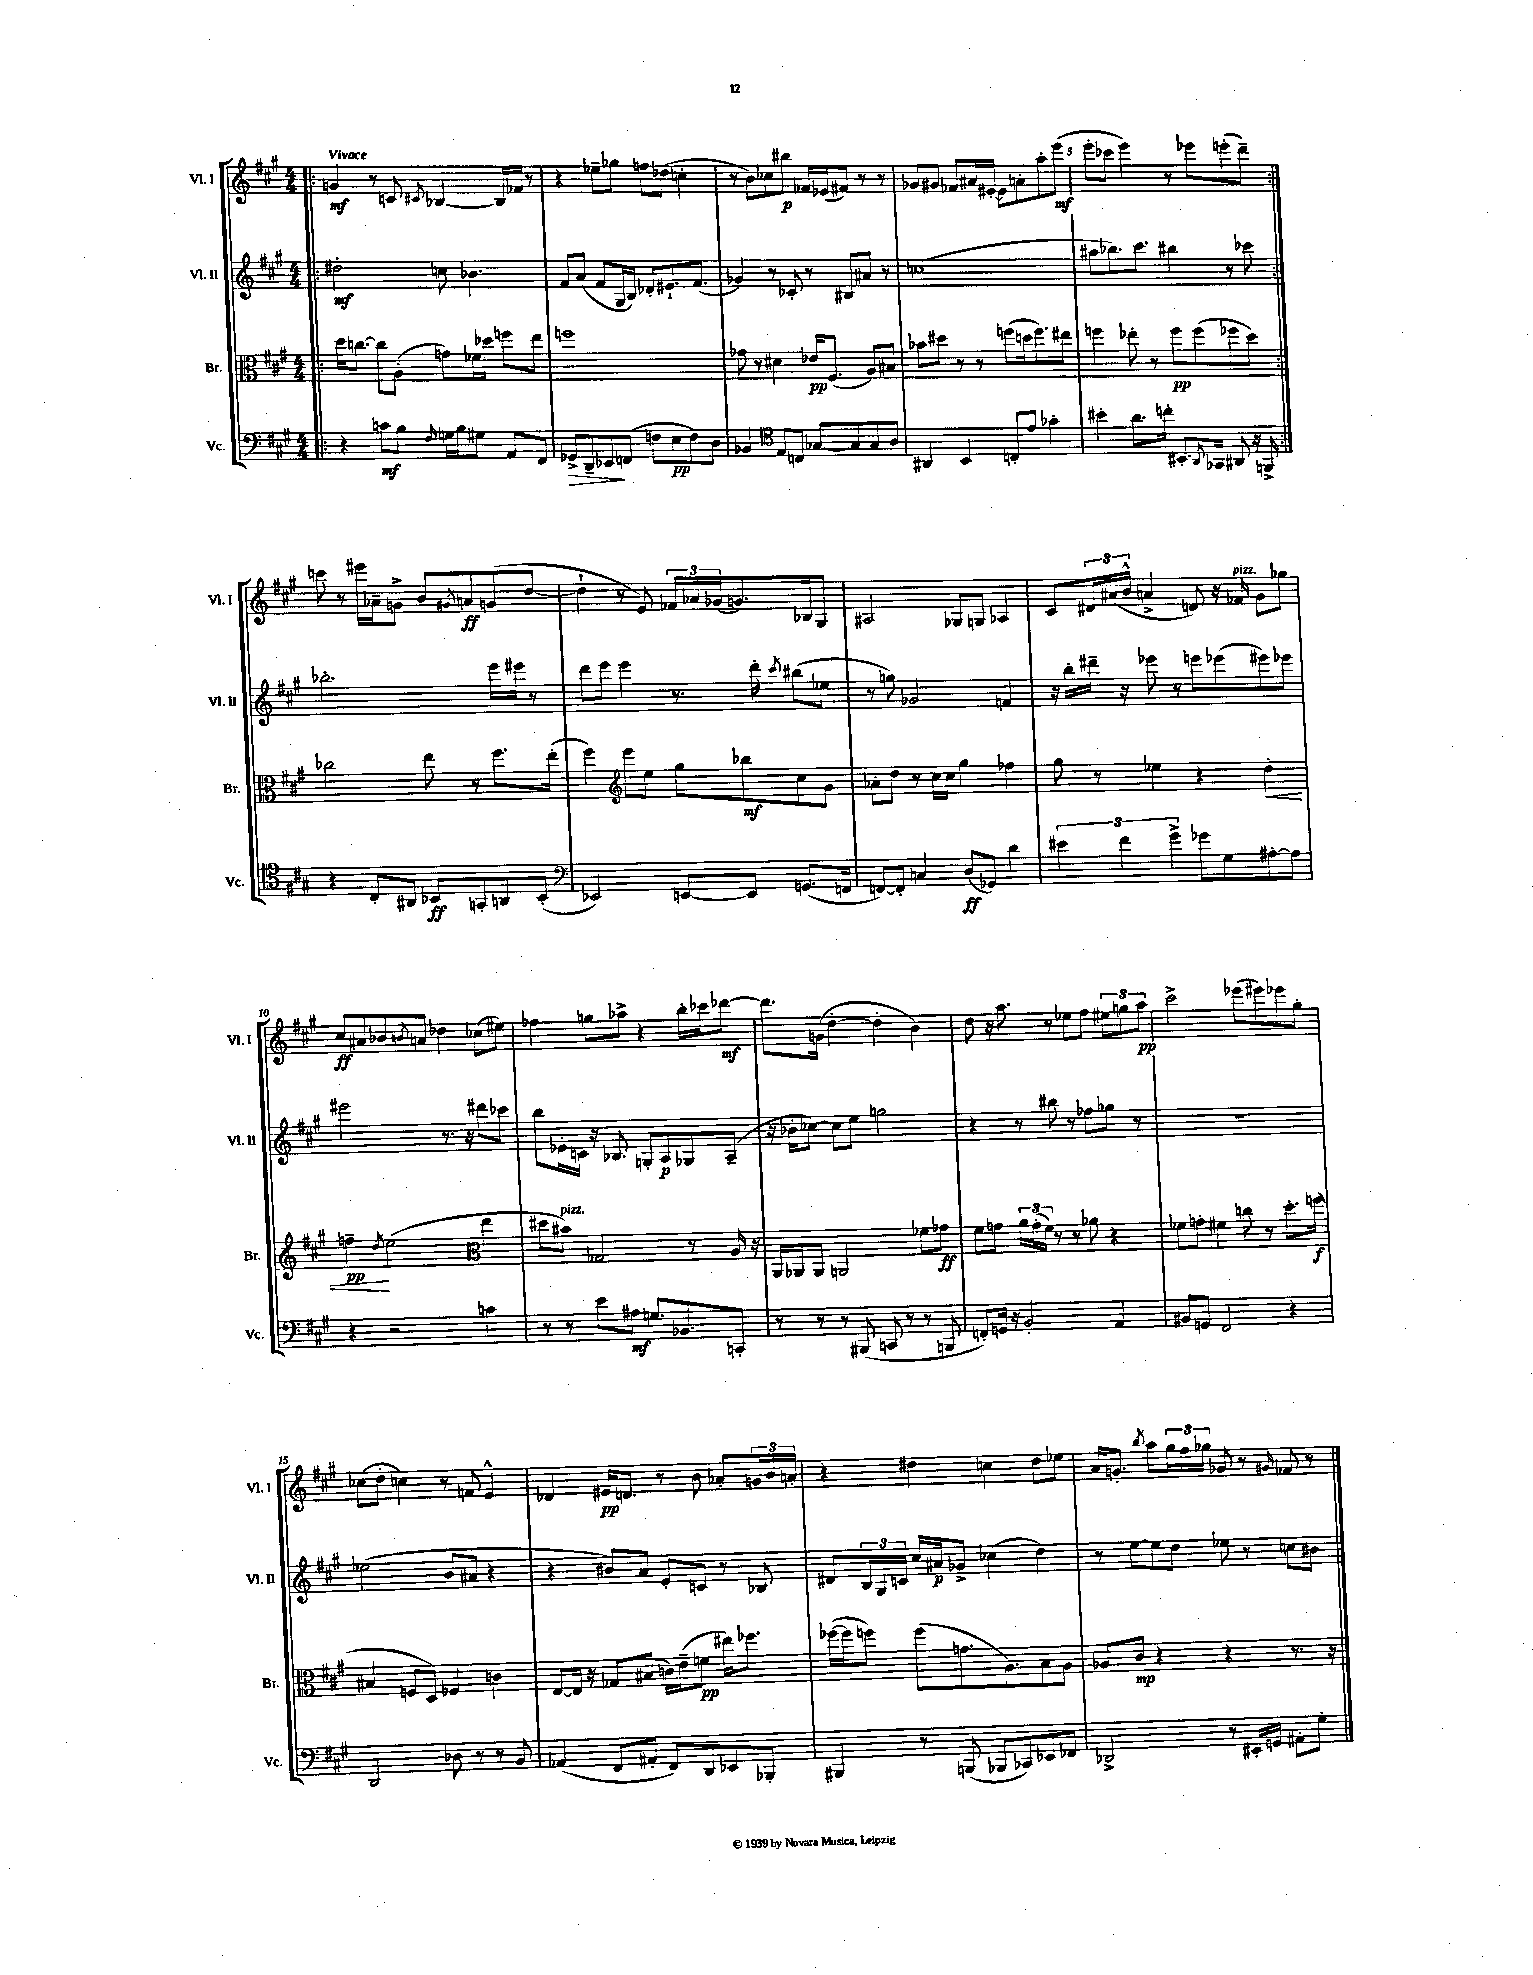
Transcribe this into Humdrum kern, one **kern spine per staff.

**kern	**dynam	**kern	**dynam	**kern	**dynam	**kern	**dynam
*part4	*part4	*part3	*part3	*part2	*part2	*part1	*part1
*staff4	*staff4	*staff3	*staff3	*staff2	*staff2	*staff1	*staff1
*I"Vc.	*	*I"Br.	*	*I"Vl. II	*	*I"Vl. I	*
*I'Vc.	*	*I'Br.	*	*I'Vl. II	*	*I'Vl. I	*
*clefF4	*	*clefC3	*	*clefG2	*	*clefG2	*
*k[f#c#g#]	*	*k[f#c#g#]	*	*k[f#c#g#]	*	*k[f#c#g#]	*
*M4/4	*	*M4/4	*	*M4/4	*	*M4/4	*
=1!|:	=1!|:	=1!|:	=1!|:	=1!|:	=1!|:	=1!|:	=1!|:
!	!	!	!	!	!	!LO:TX:a:B:t=Vivace	!
4r	.	16dd\KL	.	2dd#X'\	mf	4gn/	mf
.	.	[8.ccn\J	.	.	.	.	.
8cn\L	mf	8cc\L]	.	.	.	8r	.
8B\J	.	(8A'\J	.	.	.	8cn/	.
16qqF#/	.	.	.	.	.	8qc#X/	.
16Gn\LL	.	8gn\L)	.	8ccn\	.	[4B-X/	.
16B\J	.	.	.	.	.	.	.
8G#X\J	.	16f-X\L	.	4.b-X\	.	.	.
.	.	16dd-X\JJ	.	.	.	.	.
8AA/L	.	8ffn\L	.	.	.	16B-/LL]	.
.	.	.	.	.	.	16f-X/JJ	.
8FF#/J	.	8ee\J	.	.	.	8r	.
=2	=2	=2	=2	=2	=2	=2	=2
!	!LO:HP:b	!	!	!	!	!	!
8GG-X^/L	>	1ffn	.	8f#/L	.	4r	.
8DD~/	.	.	.	(8a/J	.	.	.
8EE-X/	.	.	.	8f#/L	.	8ee-X~\L	.
(8FFn/J	]	.	.	16G#/L	.	8gg-X\J	.
.	.	.	.	16B/JJ)	.	.	.
8Fn\L	.	.	.	8d-X'/L	.	8ffn\L	.
8E\	pp	.	.	8.e#X`/	.	(8dd-X\J	.
8F\)	.	.	.	.	.	4ccn'\	.
.	.	.	.	(8.f#/J	.	.	.
8D\J	.	.	.	.	.	.	.
=3	=3	=3	=3	=3	=3	=3	=3
4BB-X/	.	8g-X\	.	4g-X/)	.	8r	.
.	.	8r	.	.	.	8b\L)	.
*clefC4	*	*	*	*	*	*	*
8E/L	.	4d#X\	.	8r	.	8cc-X\	.
8Cn/J	.	.	.	8c-X'/	.	8bb#X\J	p
[8G-X/L	.	16e-X/KL	pp	8r	.	16f-X/LL	.
.	.	(8.F#/J	.	.	.	(16e-X/J	.
8G-/]	.	.	.	8B#X/L	.	8f#X/J)	.
8G-/	.	8A/L)	.	8a#X/J	.	8r	.
8A/J	.	8B#X/J	.	8r	.	8r	.
=4	=4	=4	=4	=4	=4	=4	=4
4AA#X/	.	8b-X\L	.	(1ccn	.	8g-X/L	.
.	.	8dd#X\J	.	.	.	8g#X/J	.
4BB/	.	8r	.	.	.	8f-X/L	.
.	.	8r	.	.	.	16a#X/L	.
.	.	.	.	.	.	[16e#X'/JJ	.
8Cn'/L	.	(8ffn\L	.	.	.	8e#\L]	.
8e/J	.	16ddn\k	.	.	.	8an'\	.
.	.	8.ff\)	.	.	.	.	.
4g-X'\	.	.	.	.	.	8aa'\	.
.	.	8ee#X\J	.	.	.	(8eee\J	mf
=5	=5	=5	=5	=5	=5	=5	=5
4b#X'\	.	4ffn\	.	8aa#X\L	.	8eee'\L	.
.	.	.	.	8.bb-X\)	.	8ccc-X\J	.
8.a\L	.	8ee-X'\	.	.	.	4eee\)	.
.	.	.	.	8.ccc#\J	.	.	.
.	.	8r	.	.	.	.	.
16ccn'\Jk	.	.	.	.	.	.	.
8.BB#X'/L	.	8ff\L	pp	4bb#X\	.	8r	.
.	.	(8ff\	.	.	.	8eee-X\L	.
8qAA/	.	.	.	.	.	.	.
16GG-X/Jk	.	.	.	.	.	.	.
8AA#X/	.	8ff-X\	.	8r	.	(8eeen'\	.
16r	.	8dd\J)	.	8ccc-X\	.	8ddd~\J)	.
16FFn^/	.	.	.	.	.	.	.
!!LO:LB:g=z
=6:|!	=6:|!	=6:|!	=6:|!	=6:|!	=6:|!	=6:|!	=6:|!
4r	.	2cc-X\	.	2.bb-X'\	.	8cccn\	.
.	.	.	.	.	.	8r	.
8C#'/L	.	.	.	.	.	16eee#X\LL	.
.	.	.	.	.	.	16a-X~\J	.
8AA#X/J	.	.	.	.	.	8gn^\J	.
8BB-X/L	ff	8ee\	.	.	.	8b/L	.
.	.	.	.	.	.	8qg#X/	.
8GGn'/	.	8r	.	.	.	8an/	ff
8AAn/	.	8.ff#\L	.	16eee\LL	.	(8gn/	.
.	.	.	.	16eee#X\JJ	.	.	.
(8BB-'/J	.	.	.	8r	.	[8dd/J	.
.	.	(16ee'\Jk	.	.	.	.	.
=7	=7	=7	=7	=7	=7	=7	=7
*clefF4	*	*	*	*	*	*	*
2EE-X/)	.	4ff#\)	.	8ddd\L	.	4dd`\]	.
.	.	.	.	8eee\J	.	.	.
*	*	*clefG2	*	*	*	*	*
.	.	8eee\L	.	4eee\	.	8r	.
.	.	8ee\J	.	.	.	8e/)	.
[8EEn/L	.	8gg#\L	.	8.r	.	24f-X/LL	.
.	.	.	.	.	.	24a-X/	.
.	.	.	.	.	.	(24g-X/J	.
8EE/J]	.	8bb-X\	mf	.	.	8.gn/)	.
.	.	.	.	16ddd'\	.	.	.
.	.	.	.	8qccc#/	.	.	.
(8.GGn/L	.	8cc#\	.	(8bb#X\L	.	.	.
.	.	.	.	.	.	16B-X/k	.
.	.	8g#\J	.	8ee-X\J	.	8G#/J	.
16FFn/Jk	.	.	.	.	.	.	.
=8	=8	=8	=8	=8	=8	=8	=8
[8FFn/L)	.	8a-X'\L	.	8r	.	2A#X/	.
8FF'/J]	.	8dd\J	.	8ggn\)	.	.	.
4Cn/	.	8r	.	2g-X/	.	.	.
.	.	16cc#\LL	.	.	.	.	.
.	.	16cc#\JJ	.	.	.	.	.
(8D/L	ff	4gg#\	.	.	.	8G-X/L	.
8GG-X/J)	.	.	.	.	.	8Gn/J	.
4d\	.	4ff-X\	.	4fn/	.	4A-X/	.
=9	=9	=9	=9	=9	=9	=9	=9
6e#X\	.	8gg#\	.	16r	.	8c#/L	.
.	.	.	.	16bb'\LL	.	.	.
.	.	8r	.	16ddd#X~\JJ	.	24d#X/L	.
6f#\	.	.	.	.	.	(24a#X/	.
.	.	.	.	16r	.	.	.
.	.	.	.	.	.	24b^^/JJ	.
.	.	4ee-X\	.	8eee-X\	.	4an^/	.
6g#^\	.	.	.	.	.	.	.
.	.	.	.	8r	.	.	.
8g-X\L	.	4r	.	8eeen\L	.	8dn/)	.
8G#\	.	.	.	(8eee-X\	.	16r	.
!	!	!	!	!	!	!LO:TX:a:i:t=pizz.	!
.	.	.	.	.	.	16f-X/	.
!	!	!	!LO:HP:b	!	!	!	!
[8A#X'\	.	4dd'\	<	8eee#X\)	.	8g#\L	.
8A#\J]	.	.	.	8eee-X\J	.	8gg-X\J	.
!!LO:LB:g=z
=10	=10	=10	=10	=10	=10	=10	=10
4r	.	4ffn~\	pp	2eee#X\	.	8cc#/L	ff
.	.	.	.	.	.	8a#X/	.
.	.	8qdd/	.	.	.	.	.
2r	.	(2ee\	[	.	.	8b-X/	.
.	.	.	.	.	.	8qbn/	.
.	.	.	.	.	.	8an/J	.
.	.	.	.	8.r	.	4dd-X\	.
.	.	.	.	16r	.	.	.
*	*	*clefC3	*	*	*	*	*
4cn\	.	4ee\	.	8ddd#X\L	.	(8cc-X\L	.
.	.	.	.	8ccc-X\J	.	8ee#X\J)	.
=11	=11	=11	=11	=11	=11	=11	=11
8r	.	8dd#X\L	.	8bb\L	.	4ff-X\	.
!	!	!LO:TX:a:i:t=pizz.	!	!	!	!	!
8r	.	8b#X\J)	.	16e-X'\L	.	.	.
.	.	.	.	16cn\JJ	.	.	.
8e\L	.	2G-X/	.	16r	.	8ggn\L	.
.	.	.	.	8.B-X/	.	.	.
8A#X\J	mf	.	.	.	.	8aa-X^\J	.
8.Gn/L	.	.	.	8Gn'/L	.	4r	.
.	.	.	.	8A/	p	.	.
8.BB-X/	.	.	.	.	.	.	.
.	.	8r	.	8G-X/	.	16bb'\LL	.
.	.	.	.	.	.	16ccc-X\J	.
8CCn'/J	.	16A/	.	(8A~/J	.	[8ddd-X\J	mf
.	.	16r	.	.	.	.	.
=12	=12	=12	=12	=12	=12	=12	=12
8r	.	16AA/LL	.	16r	.	8.ddd-\L]	.
.	.	16AA-X/J	.	16b-X'\KL	.	.	.
8r	.	8AA-/J	.	[8cc-X\J)	.	.	.
.	.	.	.	.	.	(16gn\Jk	.
8r	.	2AAn/	.	8cc-\L]	.	[4dd'\	.
(8BBB#X/	.	.	.	8ee\J	.	.	.
8CCn/	.	.	.	2ggn\	.	4dd'\]	.
8r	.	.	.	.	.	.	.
8r	.	8f-X\L	.	.	.	4b\)	.
8BBBn/	.	8g-X\J	ff	.	.	.	.
=13	=13	=13	=13	=13	=13	=13	=13
8FFn'/L)	.	8f#\L	.	4r	.	8dd\	.
16GGn/Jk	.	8gn\J	.	.	.	16r	.
16r	.	.	.	.	.	8.aa\	.
2BB'/	.	24a\LL	.	8r	.	.	.
.	.	(24g'\	.	.	.	.	.
.	.	24f#\JJ)	.	.	.	.	.
.	.	8r	.	8bb#X\	.	8r	.
.	.	8r	.	8r	.	8ee-X\L	.
.	.	8a-X\	.	8ff-X\L	.	8ff#\J	.
4AA/	.	4r	.	8gg-X\J	.	12ee#X\L	.
.	.	.	.	.	.	12ggn\	.
.	.	.	.	8r	.	.	.
.	.	.	.	.	.	12aa\J	pp
=14	=14	=14	=14	=14	=14	=14	=14
8BB#X/L	.	8f-X\L	.	1r	.	2ccc#^\	.
8GGn/J	.	8gn'\J	.	.	.	.	.
2FF#/	.	4f#X\	.	.	.	.	.
.	.	8ccn\	.	.	.	(8eee-X\L	.
.	.	8r	.	.	.	8eee#X\)	.
4r	.	8.dd'\L	.	.	.	8eee-X\	.
.	.	.	.	.	.	8gg#'\J	.
.	.	(16ffn\Jk	f	.	.	.	.
!!LO:LB:g=z
=15	=15	=15	=15	=15	=15	=15	=15
2DD/	.	4B#X/	.	(2ee-X\	.	(8cc-X\L	.
.	.	.	.	.	.	8dd'\J	.
.	.	8Fn/L	.	.	.	4ccn\)	.
.	.	8D/J)	.	.	.	.	.
8D-X\	.	4F-X/	.	8b/L	.	8r	.
8r	.	.	.	8a#X/J	.	8fn/	.
8r	.	4cn\	.	4r	.	4e^^/	.
8BB/	.	.	.	.	.	.	.
=16	=16	=16	=16	=16	=16	=16	=16
(4AA-X/	.	[8E/L	.	4r	.	4d-X/	.
.	.	16E/Jk]	.	.	.	.	.
.	.	16r	.	.	.	.	.
8FF#/L	.	8G-X/L	.	8b#X/L)	.	16e#X/KL	pp
.	.	.	.	.	.	8.dn/J	.
8AA#X'/J	.	(8B#X/J	.	8a/J	.	.	.
8FF#/L)	.	16cn\LL)	.	8e'/L	.	8r	.
.	.	(16e~\J	.	.	.	.	.
8DD/	.	8fn\J	pp	8cn/J	.	8b\	.
8EE-X/	.	16ee#X\KL)	.	8r	.	8a-X'/L	.
.	.	8.ff-X\J	.	.	.	.	.
8BBB-X'/J	.	.	.	8B-X/	.	24gn/L	.
.	.	.	.	.	.	24b/	.
.	.	.	.	.	.	24an'/JJ	.
=17	=17	=17	=17	=17	=17	=17	=17
4BBB#X/	.	([16ff-X\LL	.	8d#X/L	.	4r	.
.	.	16ff-\J]	.	.	.	.	.
.	.	8ffn\J)	.	24B/L	.	.	.
.	.	.	.	24G#/	.	.	.
.	.	.	.	24cn/JJ	.	.	.
8r	.	(8ff\L	.	16cc#/LL	.	4dd#X\	.
.	.	.	.	16a#X/J	p	.	.
(8BBBn/	.	8.gn\	.	8g-X^/J	.	.	.
8BBB-X/L	.	.	.	(4cc-X\	.	4ccn\	.
.	.	8.A\)	.	.	.	.	.
8CC-X/)	.	.	.	.	.	.	.
8EE-X/	.	8B\	.	4dd\)	.	8dd#\L	.
8FF-X/J	.	8A\J	.	.	.	8ee-X\J	.
=18	=18	=18	=18	=18	=18	=18	=18
2DD-X^/	.	8A-X/L	.	8r	.	16a/KL	.
.	.	.	.	.	.	8.gn'/J	.
.	.	8c#/J	mp	[8ee\L	.	.	.
.	.	.	.	.	.	8qbb/	.
.	.	4r	.	8ee\]	.	8aa\L	.
.	.	.	.	8dd\J	.	24gg#\L	.
.	.	.	.	.	.	24ff#\	.
.	.	.	.	.	.	24gg-X\JJ	.
8r	.	4r	.	8ee-X\	.	8g-X/	.
16EE#X'/LL	.	.	.	8r	.	8r	.
16GGn/JJ	.	.	.	.	.	.	.
.	.	.	.	.	.	16qqg#X/	.
8AA#X'\L	.	8.r	.	8ccn\L	.	8f-X/	.
8G#'\J	.	.	.	8b#X\J	.	8r	.
.	.	16r	.	.	.	.	.
==	==	==	==	==	==	==	==
*-	*-	*-	*-	*-	*-	*-	*-
